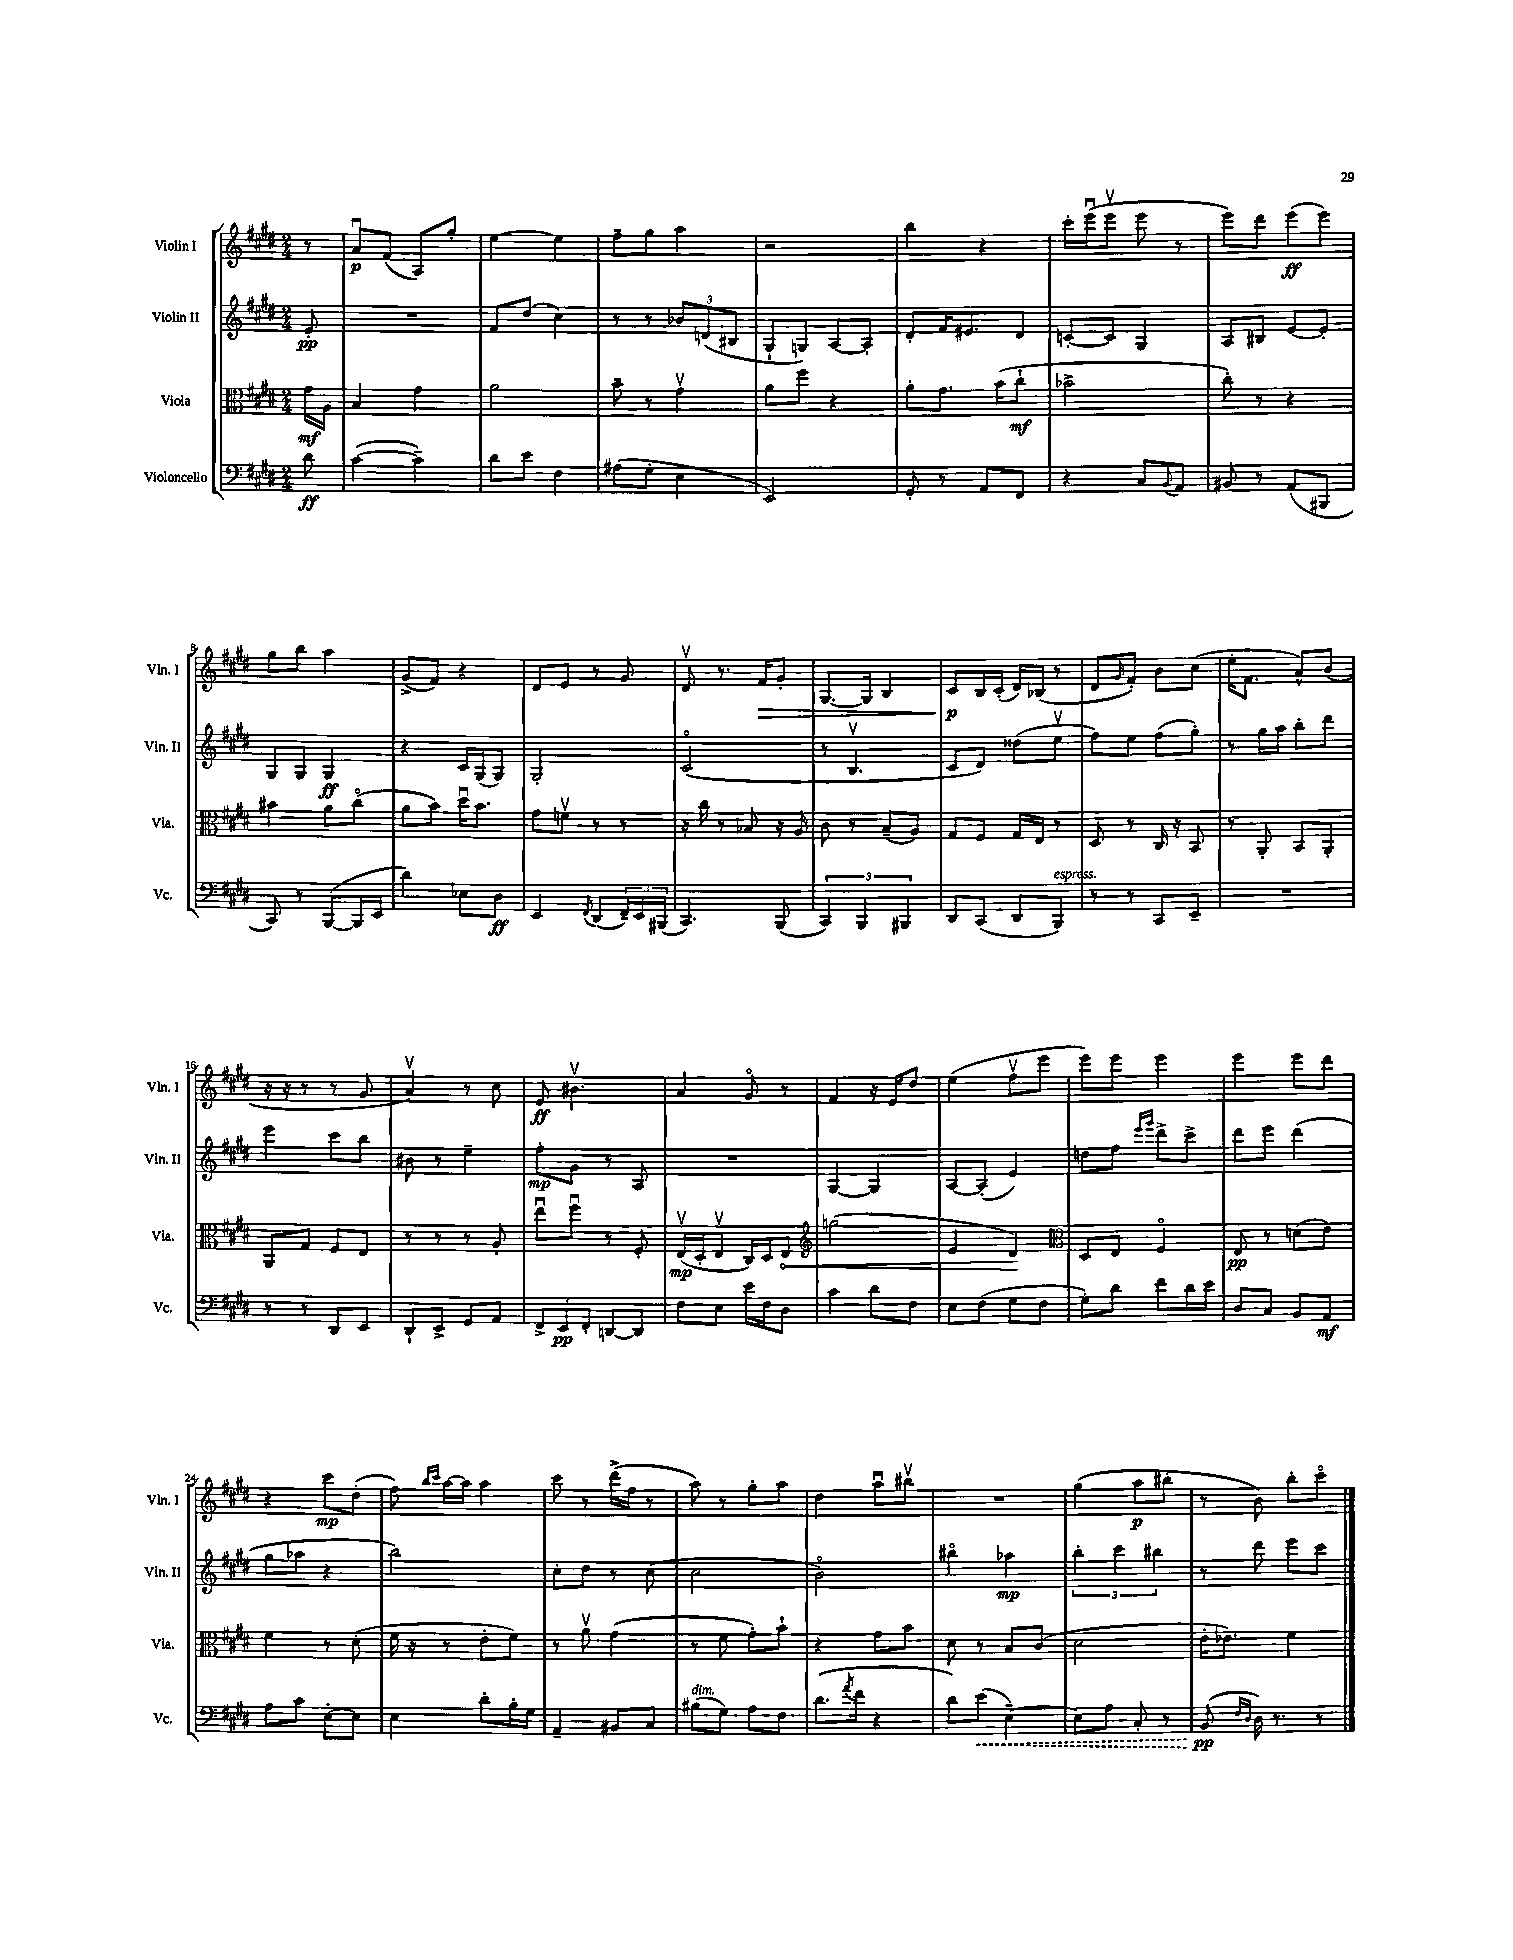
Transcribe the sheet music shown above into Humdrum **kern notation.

**kern	**kern	**kern	**kern
*staff4	*staff3	*staff2	*staff1
*clefF4	*clefC3	*clefG2	*clefG2
*k[f#c#g#d#]	*k[f#c#g#d#]	*k[f#c#g#d#]	*k[f#c#g#d#]
*M2/4	*M2/4	*M2/4	*M2/4
8d#	16g#	8e'	8r
.	16A	.	.
=	=	=	=
([4c#	4B	2r	8au
.	.	.	(8f#
4c#~])	4g#	.	8A)
.	.	.	8gg#'
=	=	=	=
8d#	2a	8f#	[4ee
8e	.	(8dd#	.
4F#	.	4cc#)	4ee]
=	=	=	=
(8A#	8b~	8r	8ff#~
8G#'	8r	8r	8gg#
4E	4g#v	12b-	4aa
.	.	(12d	.
.	.	12B#	.
=	=	=	=
2EE)	8a	8G#`	2r
.	8ff#	8G)	.
.	4r	[8A	.
.	.	8A']	.
=	=	=	=
8GG#'	8a'	8d#'	4bb
8r	8.g#	16f#	.
.	.	8.e#	.
8AA	.	.	4r
.	(16b	.	.
8FF#	8cc#`	8d#	.
=	=	=	=
4r	2b-^	[8c'	16ccc#'
.	.	.	(16eeeu
.	.	8c]	8eeev
8C#	.	4G#	8eee
8qqBB	.	.	.
8AA	.	.	8r
=	=	=	=
8BB#	8cc#')	8A	8eee)
8r	8r	8B#	8ddd#
(8AA	4r	[8e	(8eee
8BBB#	.	8e']	8eee)
=	=	=	=
8CC#)	4b#	8G#	8gg#
8r	.	8G#	8bb
([8BBB	8a	4G#	4aa
16BBB]	(8cc#o	.	.
16EE	.	.	.
=	=	=	=
4d#)	8a	4r	(8g#^
.	8b)	.	8f#)
8E-	16dd#u	16c#	4r
.	8.b	(16G#	.
8D#	.	8G#)	.
=	=	=	=
4EE	8g#	2G#'	8d#
.	8fv	.	8e
8qFF#	.	.	.
(8DD#	8r	.	8r
24FF#~)	8r	.	8g#
24EE	.	.	.
(24BBB#	.	.	.
=	=	=	=
4.CC#)	16r	(2c#o	8d#v
.	16cc#	.	.
.	8r	.	8.r
.	8B-	.	.
.	.	.	16f#
(8BBB	16r	.	8g#'
.	16A	.	.
=	=	=	=
6CC#)	8c#	8r	[8.G#
.	8r	4.Bv	.
6BBB	.	.	.
.	.	.	16G#]
.	(8B~	.	4B
6BBB#	.	.	.
.	8A)	.	.
=	=	=	=
8DD#	8G#	8c#	8c#
(8CC#	8F#	8d#)	16B
.	.	.	(16c#'
8DD#	16G#	(8dd##	16d#)
.	16E	.	(16B-
8BBB)	8r	8eev	8r
=	=	=	=
8r	8D#	8ff#)	8d#
.	.	.	16qqg#
8r	8r	8ee	8f#')
8CC#	16C#	(8ff#	8b
.	16r	.	.
8EE~	8BB	8gg#')	(8cc#
=	=	=	=
2r	8r	8r	16ee'
.	.	.	8.f#
.	8AA'	16gg#	.
.	.	16aa	.
.	8BB	8bb'	8a^^)
.	8AA'	8ddd#	(8b
=	=	=	=
8r	8AA	4eee	16r
.	.	.	16r
8r	8G#	.	8r
8DD#	8F#	8ccc#	8r
8EE	8E	8bb	8g#
=	=	=	=
8DD#`	8r	8b#	4av)
8EE^	8r	8r	.
8GG#	8r	4ee~	8r
8AA	8A'	.	8cc#
=	=	=	=
12FF#^	8eeu	8ff#'	8e
12EE	.	.	.
.	8ff#u	8g#	4.b#v
12FF#'	.	.	.
[8DD	8r	8r	.
8DD]	8F#'	8A	.
=	=	=	=
8F#	(16Ev	2r	4a
.	16D#'	.	.
8E	8Ev	.	.
16e	16C#)	.	8g#o
16F#	16D#	.	.
8D#	8E	.	8r
=	=	=	=
*	*clefG2	*	*
4c#	(2gg	[4G#	4f#
8d#	.	4G#]	16r
.	.	.	16e
8F#	.	.	8dd#
=	=	=	=
8E	4e	[8A	(4ee
(8F#	.	(8A']	.
8G#	4d#)	4e)	8ff#v
8F#	.	.	8eee
=	=	=	=
*	*clefC3	*	*
8G#')	8D#	8dd	8eee)
8d#	8E	8ff#	8eee
.	.	16qqeee	.
.	.	16qqggg#	.
8f#	4F#o	8ddd#^	4eee
16d#	.	8ccc#^	.
16e	.	.	.
=	=	=	=
8D#	8E	8ddd#	4eee
8C#	8r	8eee	.
8BB	(8d	(4ddd#	8eee
8AA	8e)	.	8ddd#
=	=	=	=
8A	4f#	8gg#	4r
8c#	.	8aa-	.
[8E'	8r	4r	8ccc#
8E]	(8d#'	.	(8dd#'
=	=	=	=
4E	16f#	2bb)	8ff#)
.	16r	.	.
.	.	.	16qqbb
.	.	.	16qqccc#
.	8r	.	[16aa
.	.	.	16aa]
8d#'	8e'	.	4aa
16B'	8f#)	.	.
16G#	.	.	.
=	=	=	=
4AA~	8r	8cc#'	8ccc#
.	8av	8dd#	8r
8BB#	(4g#	8r	(16ddd#^
.	.	.	16ff#
8C#	.	(8cc#	8r
=	=	=	=
(8B#	8r	2cc#	8aa)
8G#)	8f#	.	8r
8A	8g#')	.	8gg#'
8F#	8b`	.	8aa
=	=	=	=
(8.d#	4r	2bo)	4dd#
8qa	.	.	.
16f#	.	.	.
4r	8g#	.	8aau
.	8b	.	8bb#v
=	=	=	=
8d#)	8d#	4bb#o	2r
(8e	8r	.	.
[4E~)	8B	4aa-	.
.	(8c#	.	.
=	=	=	=
8E]	2d#	6bb'	(4gg#
8A	.	.	.
.	.	6ccc#	.
8C#'	.	.	8aa
.	.	6bb#	.
8r	.	.	8bb#'
=	=	=	=
(8BB	16e'	8r	8r
.	8.e-)	.	.
16qqF#	.	.	.
16qqD#	.	.	.
16D#)	.	8ddd#	8b)
8.r	.	.	.
.	4f#	8eee	8bb'
8r	.	8ccc#	8ccc#o
==	==	==	==
*-	*-	*-	*-
